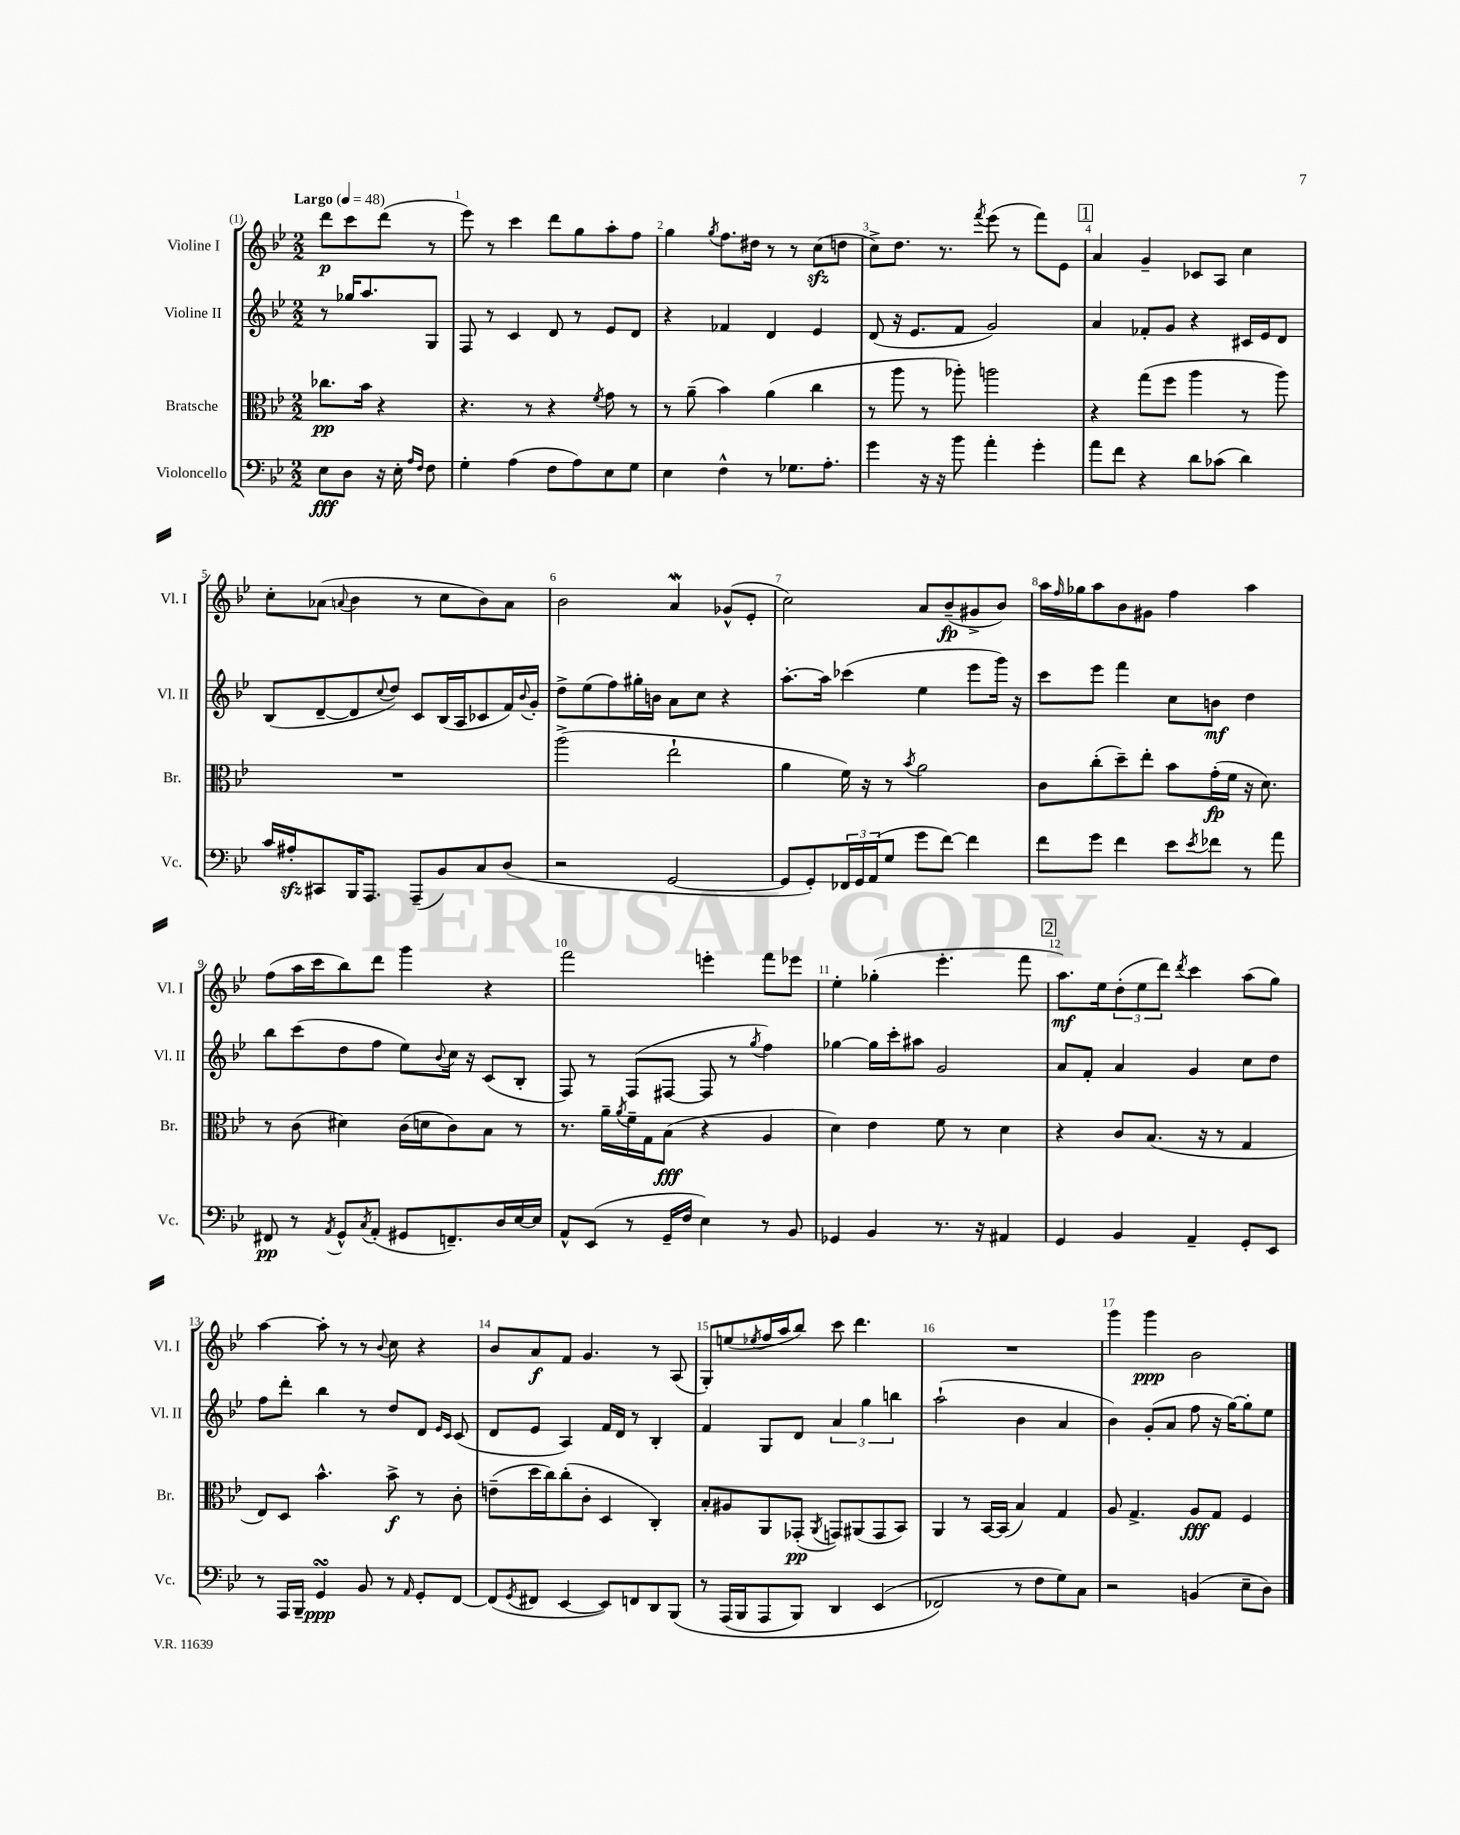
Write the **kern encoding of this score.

**kern	**kern	**kern	**kern
*staff4	*staff3	*staff2	*staff1
*clefF4	*clefC3	*clefG2	*clefG2
*k[b-e-]	*k[b-e-]	*k[b-e-]	*k[b-e-]
*M2/2	*M2/2	*M2/2	*M2/2
*MM48	*MM48	*MM48	*MM48
8E-	8.cc-	8r	8ddd
8D	.	16gg-	8ccc
.	16b-	8.aa	.
16r	4r	.	(8ddd
16E-'	.	.	.
16qqA	.	.	.
16qqF	.	.	.
8F	.	8G	8r
=	=	=	=
4G'	4.r	8F	8eee-)
.	.	8r	8r
(4A	.	4c	4ccc
.	8r	.	.
8F	4r	8d	8ddd
8A)	.	8r	8gg
.	8qf	.	.
8E-	8g	8e-	8aa'
8G	8r	8d	8ff
=	=	=	=
4E-	8r	4r	4gg
.	(8a~	.	.
.	.	.	8qgg
4F^^	4b-)	4f-	8.ff
.	.	.	16dd#
8r	(4a	4d	8r
8.G-	.	.	8r
.	4cc	4e-	(8cc
8.A'	.	.	.
.	.	.	8dd
=	=	=	=
4g	8r	(8d	8cc^)
.	8aa	16r	8.dd
.	.	8.e-	.
16r	8r	.	.
16r	.	.	8.r
8b-	8aa-')	8f	.
.	.	.	8qfff
4a'	2aa	2g)	(8eee-
.	.	.	8r
4g'	.	.	8fff)
.	.	.	8e-
=	=	=	=
8a	4r	4a	4a
8f	.	.	.
4r	(8gg	8f-'	4g~
.	8ff	8g	.
8d	4aa	4r	8c-
(8c-	.	.	8A
4d)	8r	16c#	4cc
.	.	16e-	.
.	8aa)	8d	.
=	=	=	=
16c	1r	(8B-	8cc'
16A#'	.	.	.
8CC#	.	[8d~	(8a-
.	.	.	8qqa
16BBB-	.	8d]	4b-
8.AAA	.	.	.
.	.	8qqcc	.
.	.	8dd)	.
(8AAA~	.	8c	8r
8BB-)	.	(16B-	8cc
.	.	16A	.
8C	.	8c-	8b-)
(8D	.	16f)	8a
.	.	8qqb-	.
.	.	16g'	.
=	=	=	=
2r	(2aa^	8dd^	2b-
.	.	(8ee-	.
.	.	8ff)	.
.	.	16gg#'	.
.	.	16b	.
[2GG	2ee-`	8a	4a
.	.	8cc	.
.	.	4r	(8g-^^
.	.	.	8e-'
=	=	=	=
8GG]	4a	[8.aa'	2cc)
8GG')	.	.	.
.	.	16aa]	.
24FF-	16f)	(4ccc-	.
24GG	.	.	.
.	16r	.	.
(24AA	.	.	.
8G	8r	.	.
.	8qb-	.	.
8g	2a	4ee-	8a
[8f)	.	.	(8b-~
4f]	.	8eee-	8g#^
.	.	16ggg)	8b-)
.	.	16r	.
=	=	=	=
8f	8c	8ccc	16aa
.	.	.	16qqff
.	.	.	16gg-
8g	(8cc'	8eee-	8aa
4f	8dd~)	4fff	8b-
.	8ee-'	.	8g#
8e-	8b-	8cc	4ff
8qe-	.	.	.
8f-	(16g'	8b	.
.	16f	.	.
8r	16r	4dd	4aa
.	8.d)	.	.
8a	.	.	.
=	=	=	=
8FF#	8r	8bb-	(8ff
8r	(8c	(8ccc	16aa
.	.	.	16ccc
8qAA	.	.	.
8GG^^	4d#)	8dd	8bb-)
8qC	.	.	.
(8AA'	.	8ff	8ddd
8GG#	(16c	8ee-)	4ggg
.	16d	.	.
.	.	8qqb-	.
8.FF~)	8c)	16cc	.
.	.	16r	.
.	8B-	(8c	4r
16D	.	.	.
[16E-	8r	8B-'	.
16E-]	.	.	.
=	=	=	=
8AA^^	8.r	8F)	2fff
(8EE-	.	8r	.
.	16a~	.	.
.	8qa	.	.
8r	16f~	(8F	.
.	16G	.	.
16GG~	(8B-	[8F#	.
16F	.	.	.
4E-)	4r	8F#]	4eee'
.	.	8r	.
.	.	8qgg	.
8r	4A	4ff)	8fff
8BB-	.	.	8eee-
=	=	=	=
4GG-	4d)	[4gg-	4ee-'
4BB-	4e-	16gg-]	(4gg-'
.	.	16ccc'	.
.	.	8aa#	.
8.r	8f	2g	4.eee-'
.	8r	.	.
16r	.	.	.
4AA#	4d	.	.
.	.	.	8fff
=	=	=	=
4GG	4r	8a	8.aa)
.	.	8f'	.
.	.	.	16ee-
4BB-	8c	4a	(12dd'
.	.	.	12ee-
.	(8.B-	.	.
.	.	.	12ddd)
.	.	.	8qddd
4AA~	.	4g	4ccc
.	16r	.	.
.	8r	.	.
8GG'	4G	8cc	(8aa
8EE-	.	8dd	8gg)
=	=	=	=
8r	8E-)	8ff	[4aa
16AAA	8D	8ddd'	.
16BBB-~	.	.	.
4GG	4.b-^^	4bb-	8aa']
.	.	.	8r
8BB-	.	8r	8r
.	.	.	8qqb-
8r	8b-^	8dd	8cc
16qqAA	.	.	.
8GG'	8r	8d	4r
.	.	16qqe-	.
.	.	16qqc	.
[8FF	8c'	(8c	.
=	=	=	=
(8FF]	(8e~	8d	8b-
8qGG	.	.	.
8FF#	16dd	8e-	8a
.	16cc)	.	.
[4EE-	(8cc'	4A)	8f
.	8c'	.	4.g
8EE-])	4D	16f	.
.	.	16d	.
8FF	.	8r	.
8DD	4C')	4B-'	8r
&(8BBB-	.	.	(8A
=	=	=	=
8r	8B-'	4f	8G')
(16AAA	8A#	.	(8ee
16BBB-	.	.	.
.	.	.	8qee-
8AAA	8AA	8G	16ff
.	.	.	16aa
8BBB-)	(8GG-'	8d	8bb-)
.	8qAA	.	.
4DD	8GG)	6a	8ccc
.	(8AA#	.	4.ddd
.	.	6gg	.
(4EE-	8GG	.	.
.	.	6bb	.
.	8BB-)	.	.
=	=	=	=
2FF-&)	4AA	(2aa`	1r
.	8r	.	.
.	[16BB-	.	.
.	(16BB-]	.	.
8r	4B-)	4b-	.
8F	.	.	.
8G)	4G	4a	.
8C	.	.	.
=	=	=	=
2r	8A	4b-)	4ggg
.	4.G^	.	.
.	.	(8g'	4ggg
.	.	8a	.
(4BB	8A	8ff	2b-
.	8G	16r	.
.	.	[16gg)	.
8E-~	4F	8gg']	.
8D)	.	8ee-	.
==	==	==	==
*-	*-	*-	*-
